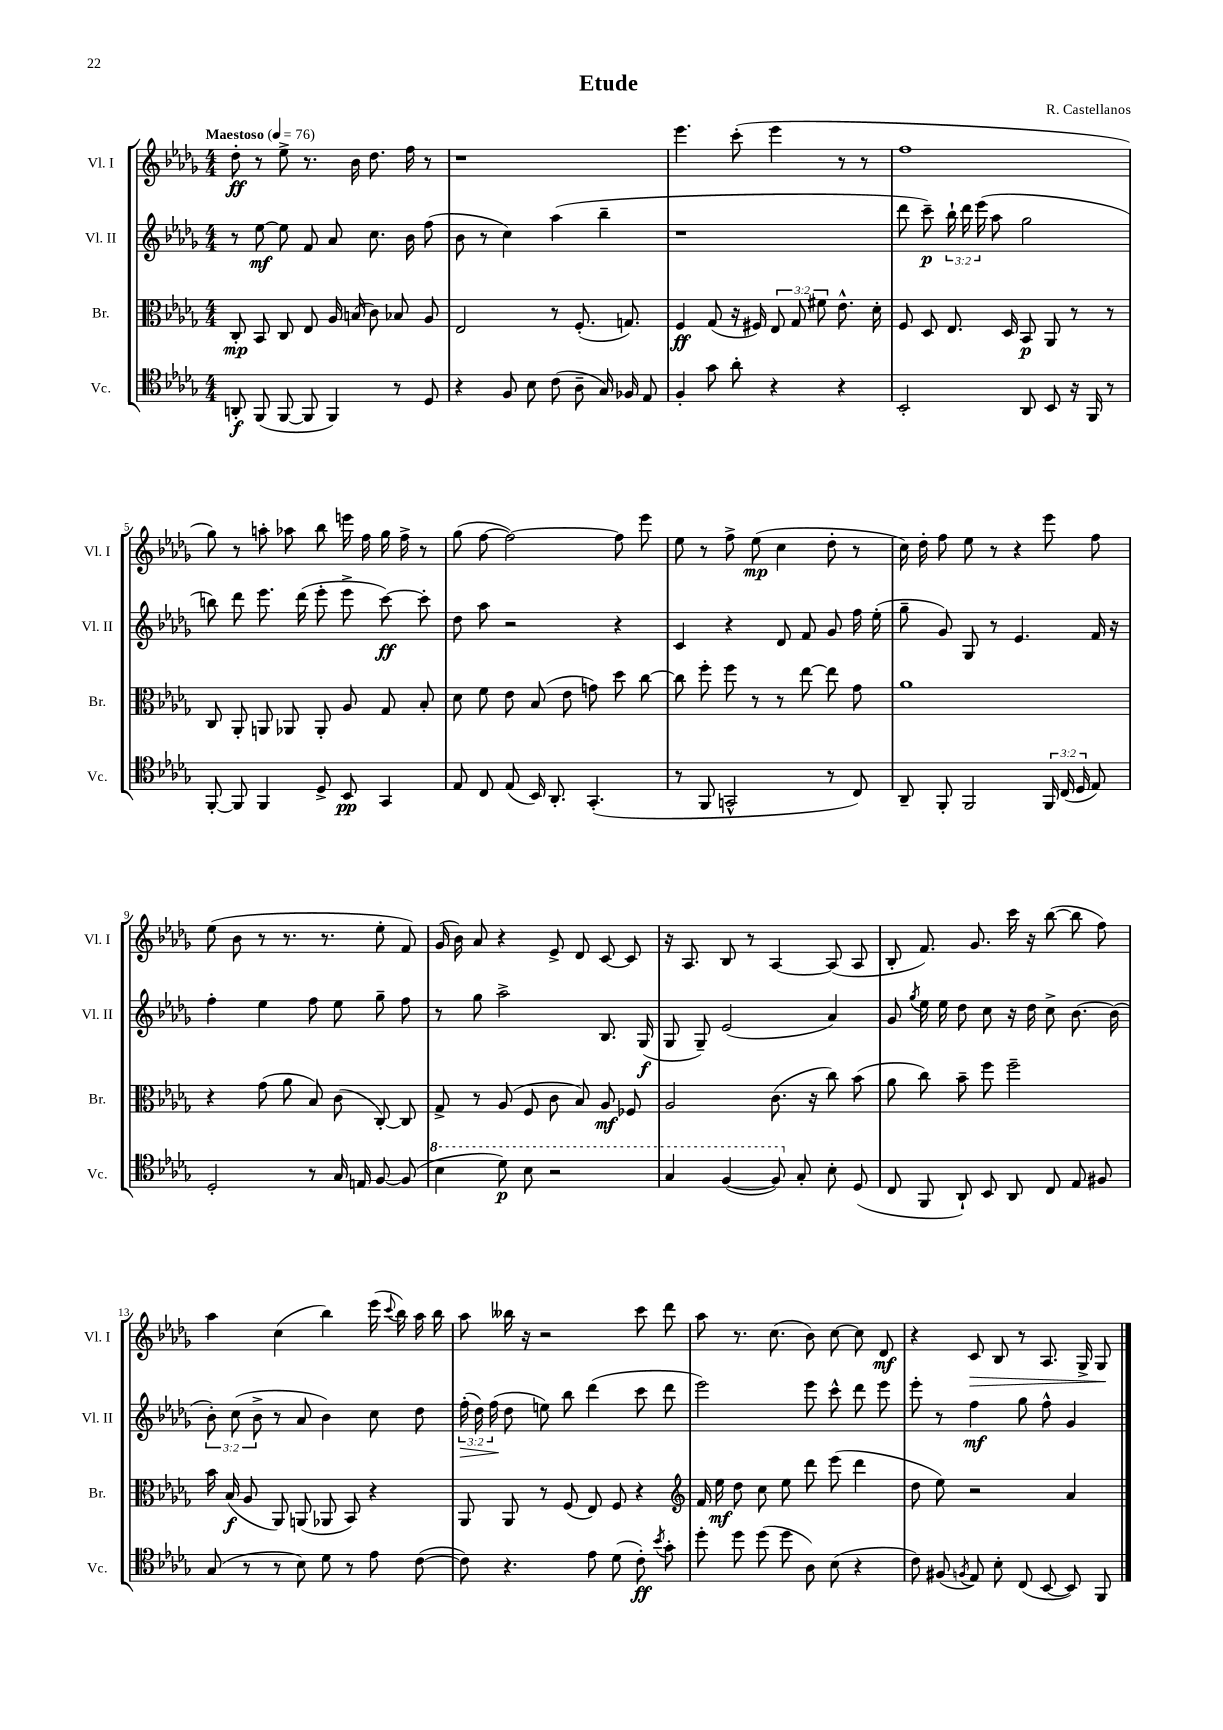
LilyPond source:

\header { title = "Etude" composer = "R. Castellanos" }
<<
\new StaffGroup <<
\new Staff = "s0" \with { instrumentName = "Vl. I" shortInstrumentName = "Vl. I" } {
    \clef treble \key des \major \numericTimeSignature \time 4/4 \tempo "Maestoso" 4 = 76
    \autoBeamOff des''8-.\ff r8 ees''8-> r8. bes'16 des''8. f''16 r8 |
    r1 |
    ees'''4. c'''8-.( ees'''4 r8 r8 |
    f''1 |
    ges''8) r8 a''8-. aes''8 bes''8 e'''16 f''16 ges''16 f''16-> r8 |
    ges''8( f''8~ f''2~) f''8 ees'''8 |
    ees''8 r8 f''8-> ees''8\mp( c''4 des''8-. r8 |
    c''16) des''16-. f''8 ees''8 r8 r4 ees'''8 f''8 |
    ees''8( bes'8 r8 r8. r8. ees''8-. f'8) |
    ges'16( bes'16) aes'8 r4 ees'8-> des'8 c'8~ c'8 |
    r16 aes8. bes8 r8 aes4~ aes8( aes8 |
    bes8-. f'8.) ges'8. c'''16 r16 bes''8~( bes''8 f''8) |
    aes''4 c''4( bes''4) ees'''16( \appoggiatura { c'''8 } bes''16) aes''16 bes''16 |
    aes''8 beses''16 r16 r2 c'''8 des'''8 |
    aes''8 r8. c''8.( bes'8) c''8~ c''8 des'8\mf |
    r4 c'8\> bes8 r8 aes8. ges16-> ges8\! \bar "|." |
}
\new Staff = "s1" \with { instrumentName = "Vl. II" shortInstrumentName = "Vl. II" } {
    \clef treble \key des \major \numericTimeSignature \time 4/4 \override Staff.TupletNumber.text = #tuplet-number::calc-fraction-text
    \autoBeamOff r8 ees''8~\mf ees''8 f'8 aes'8 c''8. bes'16 f''8( |
    bes'8 r8 c''4) aes''4( bes''4-- |
    r1 |
    des'''8 c'''8--\p) \tuplet 3/2 { bes''16-! des'''16 ees'''16( } aes''8 ges''2 |
    b''8) des'''8 ees'''8. des'''16( ees'''8-. ees'''8-> c'''8~\ff) c'''8-. |
    des''8 aes''8 r2 r4 |
    c'4 r4 des'8 f'8 ges'8 f''16 ees''16-.( |
    ges''8-- ges'8) ges8 r8 ees'4. f'16 r16 |
    f''4-. ees''4 f''8 ees''8 ges''8-- f''8 |
    r8 ges''8 aes''2-> bes8. ges16\f( |
    ges8 ges8--) ees'2( aes'4) |
    ges'8 \acciaccatura { ges''8 } ees''16 ees''16 des''8 c''8 r16 des''16 c''8-> bes'8.~ bes'16( |
    \tuplet 3/2 { bes'8-.) c''8( bes'8-> } r8 aes'8 bes'4) c''8 des''8 |
    \tuplet 3/2 { f''16-.\>( des''16) f''16\!( } des''8 e''8) bes''8 des'''4( c'''8 des'''8 |
    ees'''2) ees'''8 c'''8-^ des'''8 ees'''8 |
    ees'''8-. r8 f''4\mf ges''8 f''8-^ ges'4 \bar "|." |
}
\new Staff = "s2" \with { instrumentName = "Br." shortInstrumentName = "Br." } {
    \clef alto \key des \major \numericTimeSignature \time 4/4 \override Staff.TupletNumber.text = #tuplet-number::calc-fraction-text
    \autoBeamOff c8-.\mp bes,8 c8 ees8 aes16 b16( c'8) bes8 aes8 |
    ees2 r8 f8.-.( g8.) |
    f4\ff ges8( r16 fis16) \tuplet 3/2 { ees8 ges8 fis'8 } ees'8.-^ des'16-. |
    f8 des8 ees8. des16 bes,8\p aes,8 r8 r8 |
    c8 aes,8-. a,8 aes,8 aes,8-. aes8 ges8 bes8-. |
    des'8 f'8 ees'8 bes8( ees'8 g'8) des''8 c''8~ |
    c''8 f''8-. f''8 r8 r8 ees''8~ ees''8 ges'8 |
    aes'1 |
    r4 ges'8( aes'8 bes8) c'8( c8~-.) c8 |
    ges8-> r8 aes8( f8 c'8 bes8) aes8\mf fes8 |
    aes2 c'8.( r16 c''8) bes'8( |
    aes'8 c''8) bes'8-- f''8 f''2-- |
    bes'16 bes16\f( aes8 aes,8) a,8( aes,8 bes,8) r4 |
    aes,8 aes,8 r8 f8( ees8) f8 r4 |
    \clef treble f'16 ees''16\mf des''8 c''8 ees''8 des'''8 ees'''8( des'''4 |
    des''8 ees''8) r2 aes'4 \bar "|." |
}
\new Staff = "s3" \with { instrumentName = "Vc." shortInstrumentName = "Vc." } {
    \clef tenor \key des \major \numericTimeSignature \time 4/4 \override Staff.TupletNumber.text = #tuplet-number::calc-fraction-text
    \autoBeamOff a,8-.\f f,8( f,8~ f,8 f,4) r8 des8 |
    r4 f8 bes8 c'8( aes8-- ges16) fes16 ees8 |
    f4-. ges'8 aes'8-. r4 r4 |
    bes,2-. aes,8 bes,8 r16 f,16 r8 |
    f,8~-. f,8 f,4 des8-> bes,8\pp ges,4 |
    ees8 c8 ees8( bes,16) aes,8.-. ges,4.-.( |
    r8 f,8 g,2-^ r8 c8) |
    aes,8-- f,8-. f,2 \tuplet 3/2 { f,16 c16( des16 } ees8) |
    des2-. r8 ges16 e16 f8~ f8( |
    \ottava #1 bes'4 des''8\p) bes'8 r2 |
    ges'4 f'4~( f'8) \ottava #0 ges8-. bes8-. des8( |
    c8 f,8 aes,8-!) bes,8 aes,8 c8 ees8 fis8 |
    ges8( r8 r8 bes8) des'8 r8 ees'8 c'8~( |
    c'8) r4. ees'8 des'8( c'8-.\ff) \acciaccatura { bes'8 } ges'8-. |
    des''8-. des''8 des''8( des''8 aes8) bes8( r4 |
    c'8) fis8( \acciaccatura { f8 } ees8) bes8-. c8( bes,8~ bes,8) f,8 \bar "|." |
}
>>
>>
